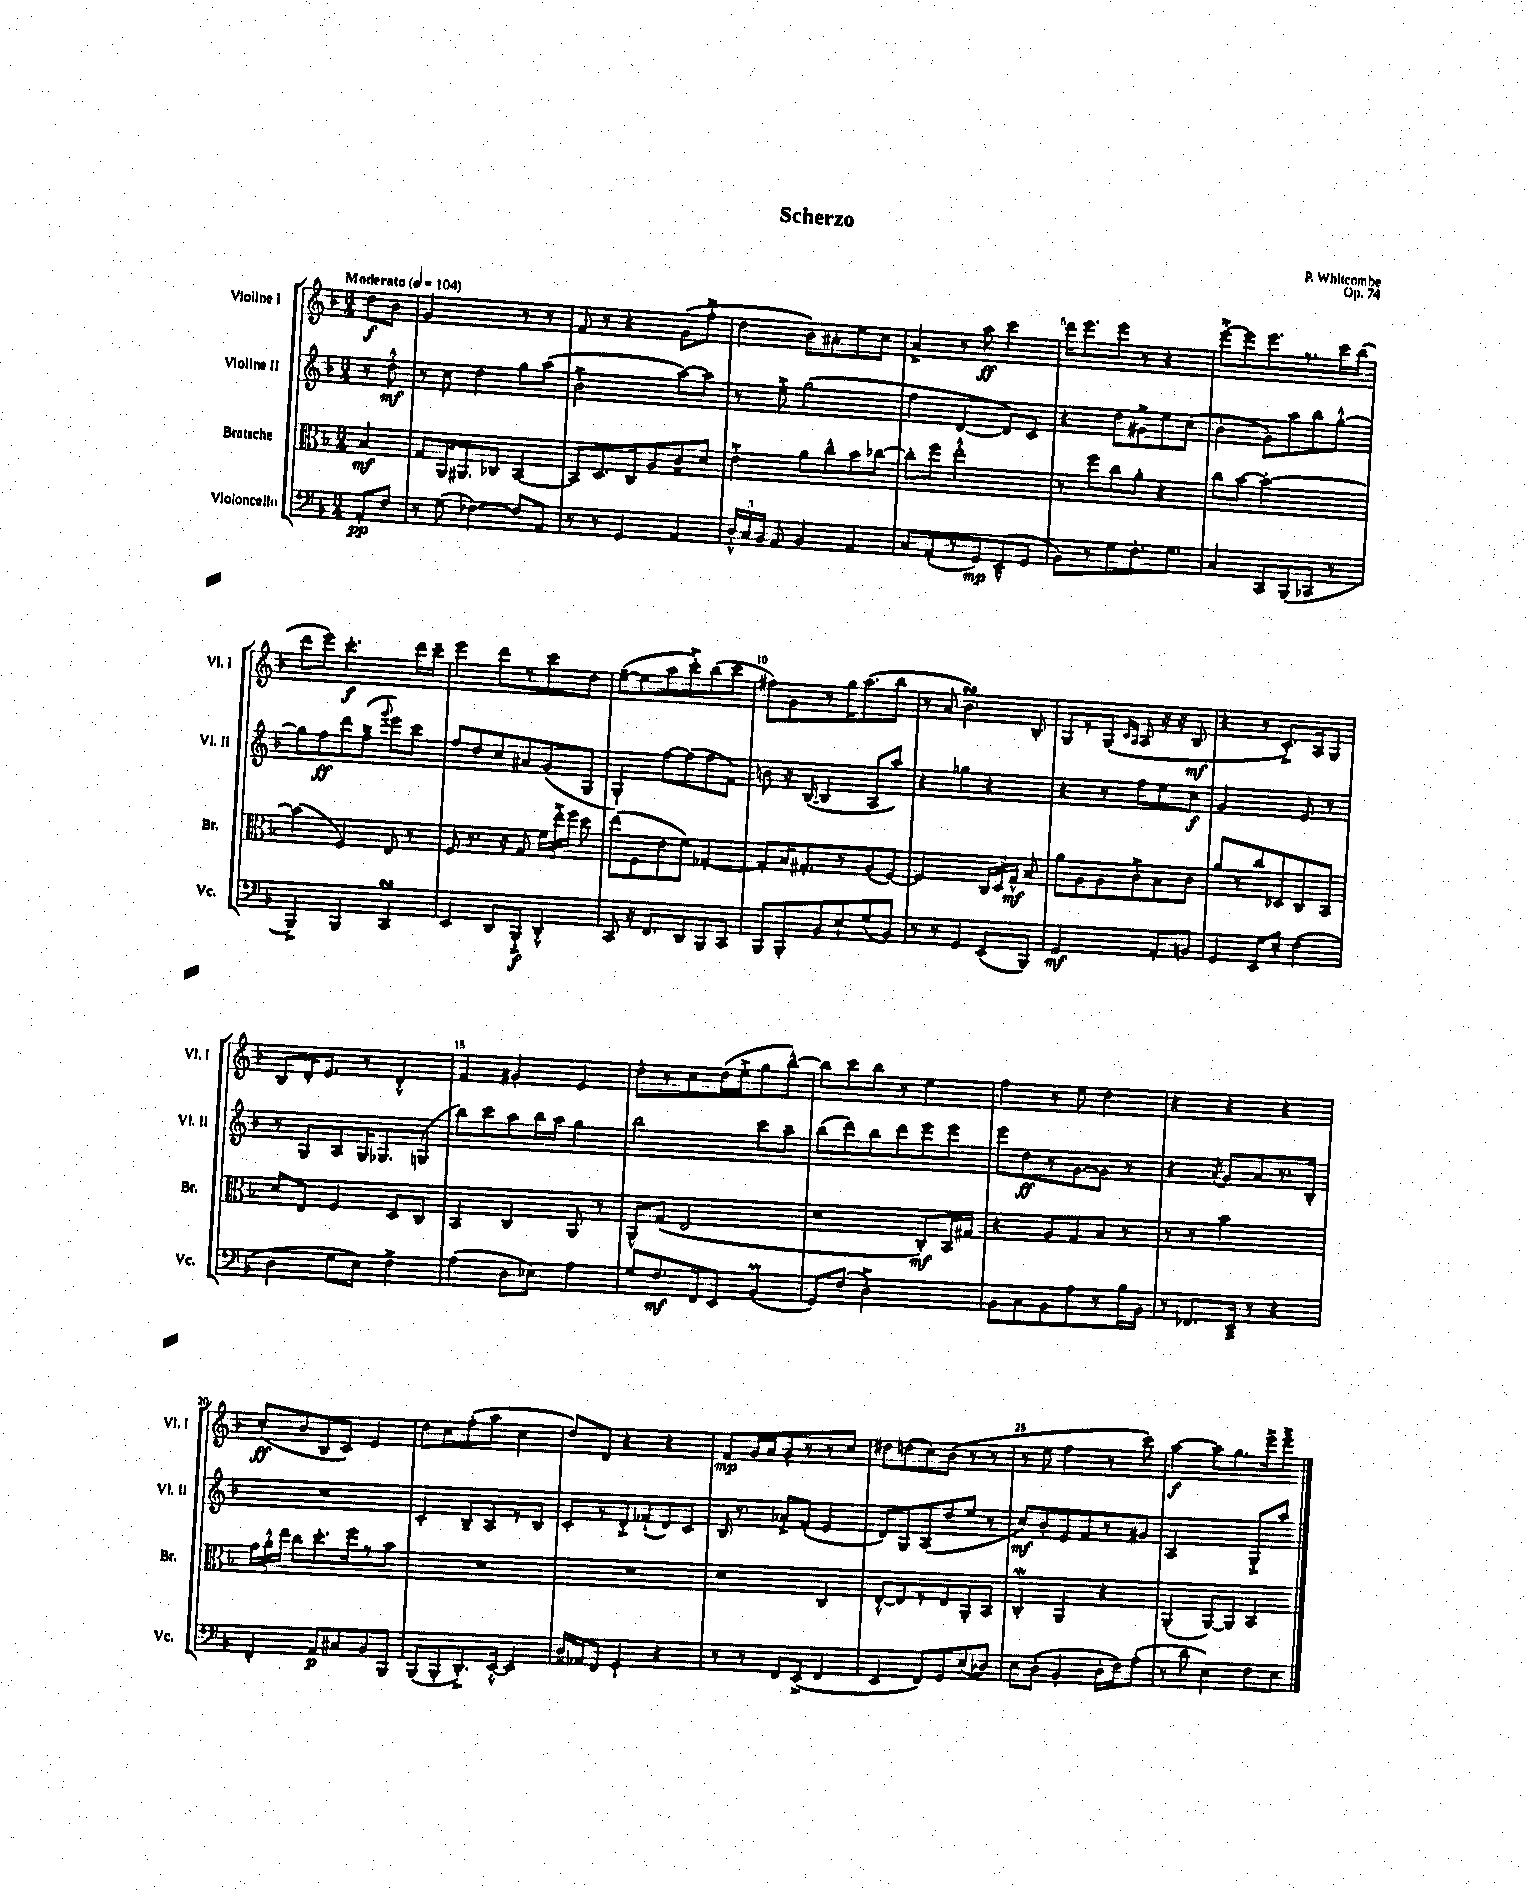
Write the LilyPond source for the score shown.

\header { title = "Scherzo" composer = "P. Whitcombe" opus = "Op. 74" }
<<
\new StaffGroup <<
\new Staff = "s0" \with { instrumentName = "Violine I" shortInstrumentName = "Vl. I" } {
    \clef treble \key f \major \numericTimeSignature \time 3/4 \partial 4 \tempo "Moderato" 4 = 104
    \autoBeamOff d''8[\f bes'8] |
    g'2 r8 r8 |
    f'8 r8 r4 g'8[( f''8]-.-> |
    d''4 bes'8[) ais'8-. e''8 c''8] |
    a'4-> r8 a''8\ff c'''4 |
    d'''16[ e'''8. e'''8] r8 r4 |
    e'''8[~-.-> e'''8 e'''8. r8. c'''16 bes''16]( |
    d'''8[ e'''8]) c'''4.-.\f d'''16[ c'''16]-- |
    e'''4 d'''8[ r8 c'''8 d''8] |
    e''8[~--( e''8 a''8 c'''8-.->) bes''8( c'''8] |
    fis''8[) g'8 r8 g''16 a''8.( bes''8] |
    r8 a'8 bes'4.\turn) bes8-. |
    g8[ r8 g8]( \grace { c'16[ a16] } a8 r16 r16 bes8\mf |
    r4 r8 c'8.[-.->) a16 g8] |
    bes8[ d'16-. e'8.] r8 d'4-.-^ |
    f'4 gis'4-. e'4 |
    d''8[-. r8 c''8 d''16( e''16-.-> g''8 bes''8]~-^) |
    bes''8[ c'''8 bes''8] r8 e''4 |
    f''4 r8 e''8 d''4 |
    r4 r4 r4 |
    c''8[-.\ff( bes'8 bes8 c'8]) e'4 |
    d''8[ c''8 f''8-.( a''8] c''4 |
    d''8[) d'8] r4 r4 |
    f'8[\mp g'16 a'16 g'8-. r8 r8 c''8] |
    dis''8[ d''8( c''8) bes'8]( r8 r8 |
    r8 e''8 f''4 r8 c'''8) |
    a''4~\f a''8[ g''8. e'''16-> e'''8]---> \bar "|." |
}
\new Staff = "s1" \with { instrumentName = "Violine II" shortInstrumentName = "Vl. II" } {
    \clef treble \key f \major \numericTimeSignature \time 3/4 \partial 4
    \autoBeamOff r8 d''8-.-^\mf |
    r8 c''8 d''4 g''8[ a''8]( |
    bes'2-.-> a''8[~) a''8] |
    r8 e''8-.-> g''2( |
    f''4 d'4~ d'8[) c'8] |
    r4 d''8[ gis'8-> e''8 c''8]( |
    bes'4-. g'8[) a''8 bes''8 g''8]~-.-^ |
    g''8[ f''8\ff d'''8 f''8]--->( \appoggiatura { g'''8 } e'''8[) c'''8] |
    f''8[ d''8 c''8 ais'8 g'8( g8] |
    g4-!) f''8[~ f''8( f''8 f'8]) |
    b'8 r16 bes16~( bes4 a8[ a''8]) |
    r4 ges''4 r4 |
    r4 r8 f''8[ e''8 c''8]\f |
    g'2 e'8 r8 |
    r8 g8[ a8 g16 ges8. g8]( |
    bes''8[) c'''8 a''8 bes''16 a''16] g''4 |
    bes''2 c'''8[ a''8]-- |
    bes''8[( d'''8) bes''8 d'''8 e'''8 e'''8] |
    e'''8[ d''8\ff r8 g'8~ g'8] r8 |
    r4 \acciaccatura { a'8 } g'8[ a'8 r8. bes16]-. |
    R2. |
    c'4-. bes8[-- a8 r8 bes8] |
    c'8[-. r8 d'8-.-> fes'8-!( d'8) c'8] |
    bes16 r8. aes'8[-.-> f'8]-.( e'4 |
    d'8[) g8 a8( d''8 e''8] r8 |
    c''8[\mf) bes'8-. e'8 f'8 r8 gis'8] |
    a2 g8[-.-> a''8] \bar "|." |
}
\new Staff = "s2" \with { instrumentName = "Bratsche" shortInstrumentName = "Br." } {
    \clef alto \key f \major \numericTimeSignature \time 3/4 \partial 4
    \autoBeamOff bes4\mf |
    g8[ a,16 ais,8. ces8] bes,4~ |
    bes,8[ d8. c16 a8 c'8-- d'8] |
    e'4-.-> a'8[ c''8-^ bes'8 ces''8]~ |
    ces''8[-. f''8] e''2-.-^ |
    r8 f''8[ c''8 a'8]-. r4 |
    c''8[ bes'8]~ bes'2~-. |
    bes'4( f4) e8 r8 |
    f8 r8. r16 g8 \tuplet 3/2 { f'16[ e''16-.-> f''16] } d''8 |
    e''8[( f8 e'8 f'8]) ges4~-. |
    ges8[-. bes16 gis8.-. r8 a8( f8]~) |
    f2 \tuplet 3/2 { c16[ d16 g16]-^\mf } bes8 |
    a'8[ a8 a8 c'8-.-> bes8 c'8] |
    a'8[ r8 c''8 des8 c8 bes,8] |
    d'8[ e8] f4 d8[ c8] |
    bes,4 c4 a,8 r8 |
    a,8[-^ g8]( e2 |
    r2 c8[-.\mf) bes,16 gis16] |
    r4 a8[ g8 bes8] r8 |
    r8 r8 bes'2 |
    \tuplet 3/2 { g'16[ a'16-.-^ e''16] } c''8[ d''8.-. f''16 r8 bes'8] |
    R2. |
    R2. |
    r2 c4 |
    e8[~-.-^ e8 r8 e8 a,8-. bes,8] |
    c4-.\mordent a,4 r4 |
    a,4-.( a,8[~) a,8] bes,4 \bar "|." |
}
\new Staff = "s3" \with { instrumentName = "Violoncello" shortInstrumentName = "Vc." } {
    \clef bass \key f \major \numericTimeSignature \time 3/4 \partial 4
    \autoBeamOff a,8[-.\pp f8] |
    r8 g8( fes4~) fes8[ a,8] |
    r8 r8 g,4 a,4 |
    \tuplet 3/2 { d16[-.-^ c16 bes,16] } a,8 bes,4 a,4 |
    c8[ a,8-.( r8 g,8\mp) e,8---^( g,8] |
    bes,8[) r8 g8 f8.-. g8.] |
    c4 c,8[ bes,,8( ces,8] r8 |
    bes,,4->) bes,,4 c,4\turn |
    e,4 d,8[ bes,,8]-!->\f d,4-.-^ |
    c,8 r16 f,8.[ d,8 bes,,8 c,8] |
    bes,,8[ bes,,8-. bes,8 e8-! g8( bes,8]) |
    r8 r8 g,4 e,8[( bes,,8]) |
    g,2\mf a,8[-. b,8] |
    g,4 e,8[ e8]-. f4( |
    d4 g8[ e8]) f4-> |
    a4( d8[ ees8]) a4 |
    g8[ f8.\mf f,16 e,8] bes,4\prall( |
    g,8[) f8]( d2-.->) |
    bes,8[ c8 bes,8 a8 r8 bes16 bes,16] |
    r8 fes,8.[ e,16]---> r8 r4 |
    f,4-. a,8[\p cis8 bes,8 bes,,8] |
    bes,,8[( bes,,8-. d,8.-.->) e,16]~-.-^ e,4 |
    d16[-- aes,16 f,8] g,4-! r4 |
    r8 r8 f,8[ e,8]->( f,4 |
    e,4 f,8[) g,8 e8( des8]) |
    e8[ d8]-.( bes,4-. d16[-. f16) a8]-.( |
    r8 d'8 e4) f8[ e8] \bar "|." |
}
>>
>>
\layout { \context { \Score \override BarNumber.break-visibility = ##(#f #t #t) barNumberVisibility = #(every-nth-bar-number-visible 5) } }
